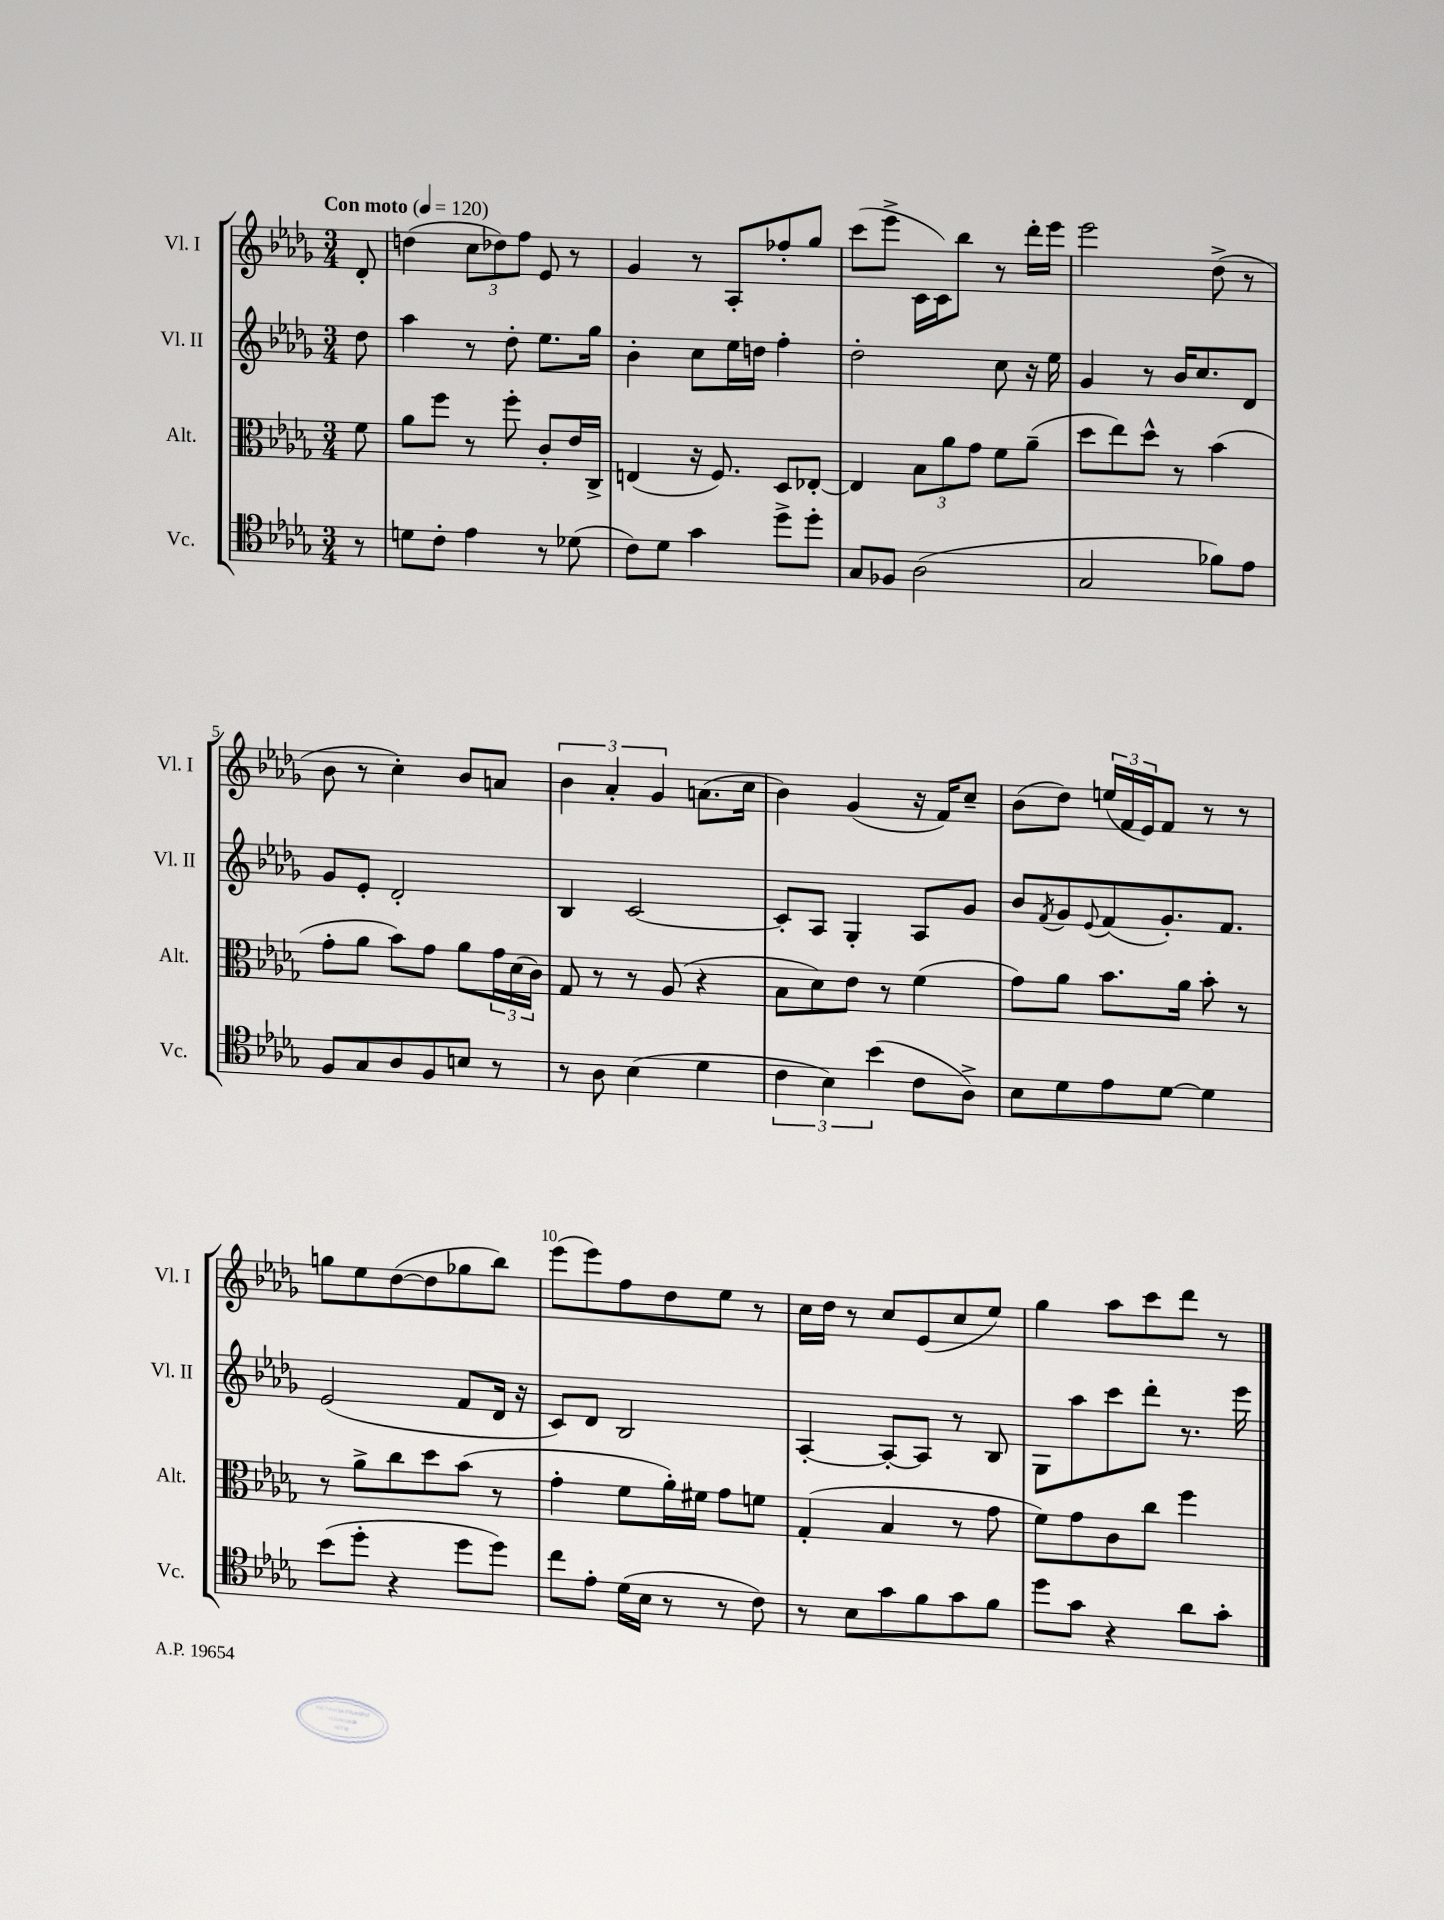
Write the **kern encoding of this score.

**kern	**kern	**kern	**kern
*staff4	*staff3	*staff2	*staff1
*clefC4	*clefC3	*clefG2	*clefG2
*k[b-e-a-d-g-]	*k[b-e-a-d-g-]	*k[b-e-a-d-g-]	*k[b-e-a-d-g-]
*M3/4	*M3/4	*M3/4	*M3/4
*MM120	*MM120	*MM120	*MM120
8r	8f	8dd-	8d-'
=	=	=	=
8d	8a-	4aa-	(4dd
8c'	8ff	.	.
4e-	8r	8r	12cc
.	.	.	12dd-)
.	8ff'	8dd-'	.
.	.	.	12ff
8r	8c'	8.ee-	8e-
(8d-	16e-	.	8r
.	16C^	16gg-	.
=	=	=	=
8c)	(4E	4b-'	4g-
8d-	.	.	.
4g-	16r	8cc	8r
.	8.F)	.	.
.	.	16ee-	8A-'
.	.	16dd	.
8dd-^	8D-	4ff'	8ff-'
8dd-'	[8E-'	.	8gg-
=	=	=	=
8G-	4E-]	2dd-'	(8ccc
8F-	.	.	8eee-^
(2A-	12B-	.	16c
.	.	.	16c)
.	12a-	.	.
.	.	.	8bb-
.	12g-	.	.
.	8f	8cc	8r
.	(8a-~	16r	16ddd-'
.	.	16ee-	16eee-
=	=	=	=
2G-	8dd-	4g-	2eee-
.	8ee-)	.	.
.	8dd-^^	8r	.
.	8r	16b-	.
.	.	8.cc	.
8f-)	(4b-	.	(8dd-^
8e-	.	8d-	8r
=	=	=	=
8F	8g-'	8g-	8b-
8G-	8a-	8e-'	8r
8A-	8b-)	2d-'	4cc')
8F	8g-	.	.
8B	8a-	.	8b-
8r	24g-	.	8a
.	(24d-	.	.
.	24c)	.	.
=	=	=	=
8r	8G-	4B-	6b-
8A-	8r	.	.
.	.	.	6a-'
(4B-	8r	[2c	.
.	.	.	6g-
.	(8A-	.	.
4d-	4r	.	(8.a
.	.	.	16cc
=	=	=	=
6c	8B-	8c']	4b-)
.	8d-)	8A-	.
6B-)	.	.	.
.	8e-	4G-'	(4g-
(6b-	.	.	.
.	8r	.	.
8c	(4f	8A-	16r
.	.	.	16f)
8A-^)	.	8g-	8cc~
=	=	=	=
8B-	8g-)	8b-	(8b-
.	.	8qf	.
8d-	8a-	8g-	8dd-)
.	.	8qqe-	.
8e-	8.b-	(8f	(24ee
.	.	.	24f
.	.	.	24e-)
[8d-	.	8.g-')	8f
.	16a-	.	.
4d-]	8b-'	.	8r
.	.	8.f	.
.	8r	.	8r
=	=	=	=
(8b-	8r	(2e-	8gg
8dd-'	8a-^	.	8ee-
4r	8cc	.	([8dd-
.	8dd-	.	8dd-]
8dd-	(8b-	8f	8gg-
8dd-)	8r	16d-	8bb-)
.	.	16r	.
=	=	=	=
8cc	4g-'	8c)	(8eee-
8e-'	.	8d-	8eee-)
(16d-	8f	2B-	8ff
16B-	.	.	.
8r	16a-')	.	8dd-
.	16f#	.	.
8r	8g-	.	8ee-
8c)	8f	.	8r
=	=	=	=
8r	(4G-'	[4A-'	16cc
.	.	.	16dd-
8B-	.	.	8r
8g-	4B-	8A-'_	8cc
8f	.	8A-]	(8e-
8g-	8r	8r	8cc
8f	8g-	8B-	8ee-)
=	=	=	=
8dd-	8f)	8G-	4gg-
8g-	8g-	8aa-	.
4r	8c	8ccc	8aa-
.	8cc	8ddd-'	8ccc
8a-	4ff	8.r	8ddd-
8g-'	.	.	8r
.	.	16eee-	.
==	==	==	==
*-	*-	*-	*-
